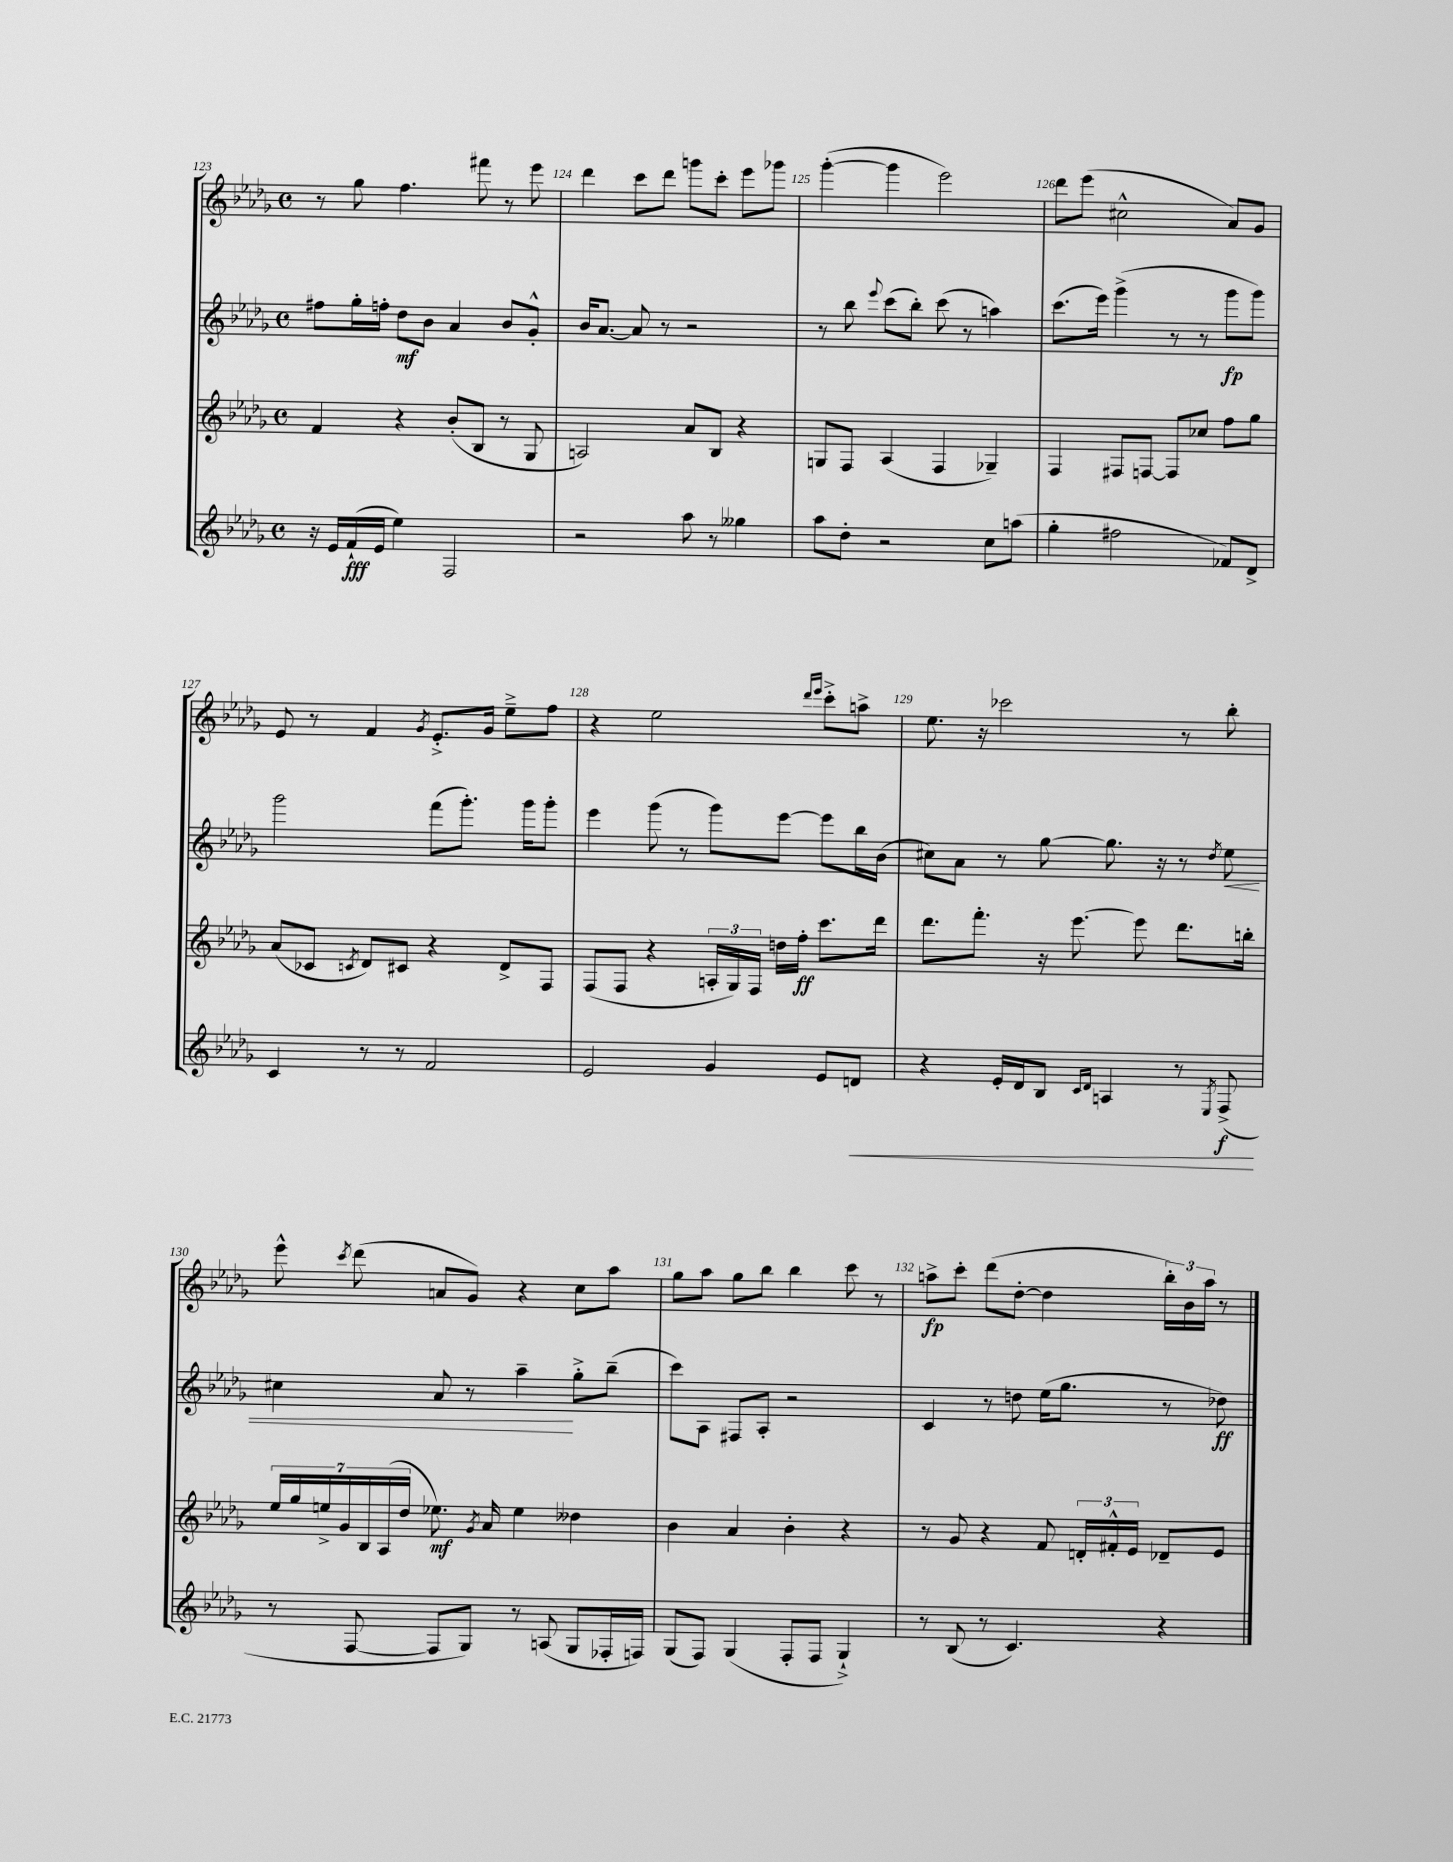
<<
\new StaffGroup <<
\new Staff = "s0" {
    \clef treble \key des \major \defaultTimeSignature \time 4/4
    \autoBeamOff r8 ges''8 f''4. fis'''8 r8 ees'''8 |
    des'''4 c'''8[ des'''8] g'''8[ c'''8]-. ees'''8[ ges'''8] |
    ges'''4~-.( ges'''4 ees'''2) |
    des'''8[ ees'''8]( cis''2-^ aes'8[) ges'8] |
    ees'8 r8 f'4 \acciaccatura { ges'8 } ees'8.[-.-> ges'16] ees''8[---> f''8] |
    r4 ees''2 \grace { des'''16[ ees'''16] } c'''8[-.-> a''8]-> |
    ees''8. r16 ces'''2 r8 bes''8-. |
    ees'''8-^ \acciaccatura { c'''8 } des'''8( a'8[ ges'8]) r4 c''8[ aes''8] |
    ges''8[ aes''8] ges''8[ bes''8] bes''4 c'''8 r8 |
    a''8[->\fp c'''8]-. des'''8[( des''8]~-. des''4 \tuplet 3/2 { bes''16[-.) bes'16 a''16] } r8 \bar "|." |
}
\new Staff = "s1" {
    \clef treble \key des \major \defaultTimeSignature \time 4/4
    \autoBeamOff fis''8[ ges''16-. f''16]-. des''8[\mf bes'8] aes'4 bes'8[ ges'8]-.-^ |
    bes'16[ aes'8.]~ aes'8 r8 r2 |
    r8 bes''8 \appoggiatura { ees'''8 } c'''8[( bes''8]-.) c'''8( r8 a''4) |
    c'''8.[( ees'''16]) ges'''4->( r8 r8 ges'''8[\fp ges'''8]) |
    ges'''2 f'''8[( ges'''8.]-.) ges'''16[ ges'''8]-. |
    ees'''4 ges'''8( r8 ges'''8[) ees'''8]~ ees'''8[ bes''16 bes'16]( |
    cis''8[) aes'8] r8 ges''8~ ges''8. r16 r8 \acciaccatura { des''8 } ees''8\< |
    cis''4 aes'8 r8 aes''4--\! ges''8[-.-> bes''8]--( |
    c'''8[) aes8] fis8[ aes8]-. r2 |
    c'4 r8 d''8 ees''16[( ges''8.] r8 des''8\ff) \bar "|." |
}
\new Staff = "s2" {
    \clef treble \key des \major \defaultTimeSignature \time 4/4
    \autoBeamOff f'4 r4 bes'8[-.( bes8] r8 ges8 |
    a2) aes'8[ bes8] r4 |
    g8[ f8] aes4( f4 ges4--) |
    f4 fis8[ f8]~ f8[ ces''8] f''8[ ges''8] |
    aes'8[( ces'8] \acciaccatura { c'8 } des'8[) cis'8] r4 des'8[-> f8] |
    f8[( f8] r4 \tuplet 3/2 { a16[-. ges16) f16] } d''16[ f''16]-.\ff c'''8.[ des'''16] |
    des'''8.[ f'''8.]-. r16 ees'''8.~ ees'''8 des'''8.[ b''16]-. |
    \tuplet 7/4 { ees''16[ ges''16 e''16-> ges'16 bes16 aes16( des''16] } ees''8.\mf) \acciaccatura { ges'8 } aes'16 ees''4 deses''4 |
    bes'4 aes'4 bes'4-. r4 |
    r8 ges'8 r4 f'8 \tuplet 3/2 { d'16[-. fis'16-.-^ ees'16] } des'8[-- ees'8] \bar "|." |
}
\new Staff = "s3" {
    \clef treble \key des \major \defaultTimeSignature \time 4/4
    \autoBeamOff r16 ees'16[ f'16-!\fff( ees'16] ees''4) f2 |
    r2 aes''8 r8 geses''4 |
    aes''8[ des''8]-. r2 c''8[ a''8]( |
    ges''4-. fis''2 fes'8[) des'8]-> |
    c'4 r8 r8 f'2 |
    ees'2 ges'4 ees'8[ d'8]\< |
    r4 ees'16[-. des'16 bes8] \grace { c'16[ des'16] } a4 r8 \acciaccatura { ees8 } f8->\f\!( |
    r8 f8~ f8[ ges8]) r8 a8( ges8[ fes16-. f16]) |
    ges8[( f8]) ges4( f8[-. f8] ges4-!->) |
    r8 bes8( r8 c'4.) r4 \bar "|." |
}
>>
>>
\layout { \context { \Score currentBarNumber = #123 \override BarNumber.break-visibility = ##(#f #t #t) barNumberVisibility = #all-bar-numbers-visible } }
